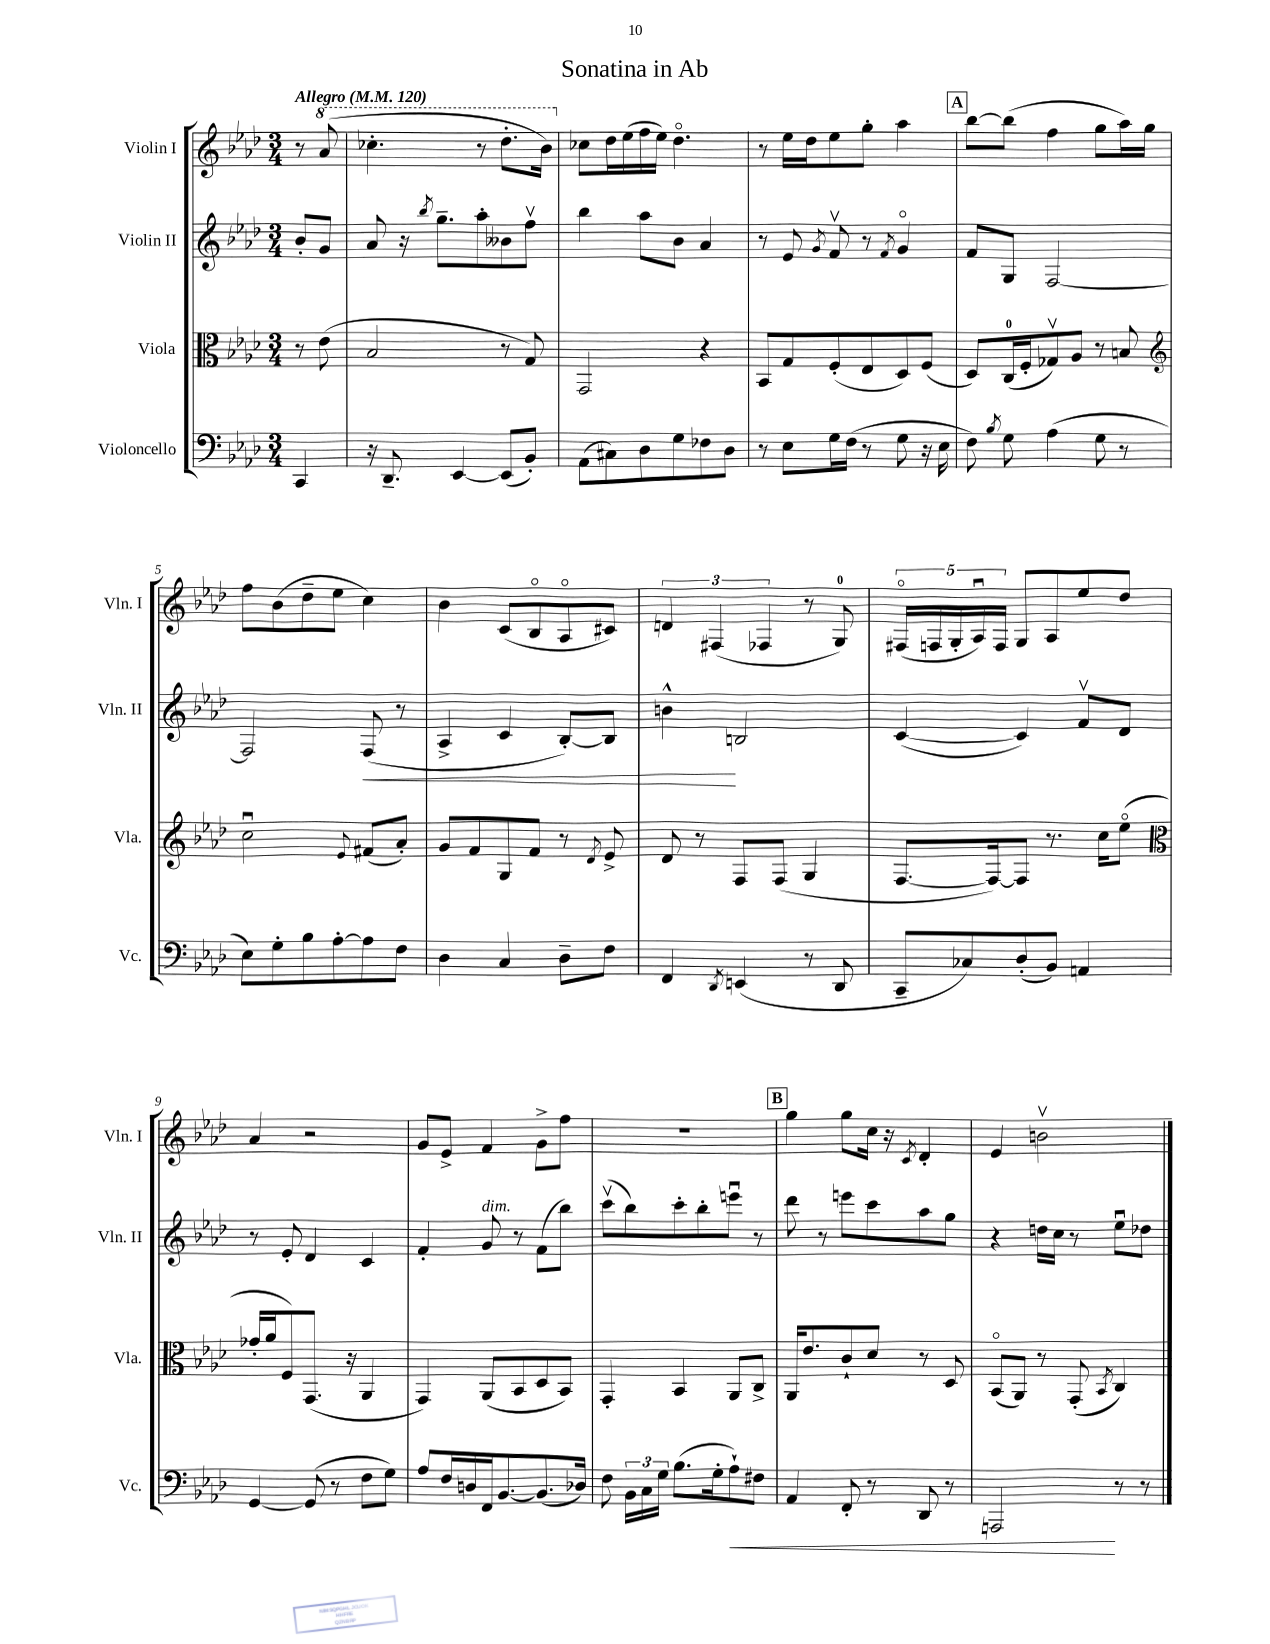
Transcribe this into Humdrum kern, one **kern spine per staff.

**kern	**kern	**kern	**kern
*staff4	*staff3	*staff2	*staff1
*clefF4	*clefC3	*clefG2	*clefG2
*k[b-e-a-d-]	*k[b-e-a-d-]	*k[b-e-a-d-]	*k[b-e-a-d-]
*M3/4	*M3/4	*M3/4	*M3/4
*MM120	*MM120	*MM120	*MM120
4CC	8r	8b-'	8r
.	(8e-	8g	(8aa-
=	=	=	=
16r	2B-	8a-	4.ccc-'
8.DD-~	.	.	.
.	.	16r	.
.	.	8qbb-	.
.	.	8.gg~	.
[4EE-	.	.	.
.	.	8aa-'	8r
(8EE-]	8r	8b--	8.ddd-'
8BB-')	8G)	8ffv	.
.	.	.	16bb-)
=	=	=	=
(8AA-	2GG	4bb-	8cc-
8C#)	.	.	16dd-
.	.	.	(16ee-
8D-	.	8aa-	16ff
.	.	.	16ee-)
8G	.	8b-	4.dd-o
8F-	4r	4a-	.
8D-	.	.	.
=	=	=	=
8r	8BB-	8r	8r
8E-	8G	8e-	16ee-
.	.	.	16dd-
.	.	8qg	.
16G	(8F'	8fv	8ee-
(16F	.	.	.
8r	8E-	8r	8gg'
.	.	8qf	.
8G	8D-)	4go	4aa-
16r	(8F	.	.
16E-	.	.	.
=	=	=	=
8F)	8D-)	8f	[8bb-
8qB-	.	.	.
8G	(16C	8G	(8bb-]
.	16F'	.	.
(4A-	8G-v)	[2F	4ff
.	8A-	.	.
8G	8r	.	8gg
8r	8B	.	16aa-)
.	.	.	16gg
=	=	=	=
*	*clefG2	*	*
8E-)	2ccu	2F]	8ff
8G'	.	.	(8b-
8B-	.	.	8dd-~
[8A-'	.	.	8ee-
.	8qqe-	.	.
8A-]	(8f#	(8F	4cc)
8F	8a-')	8r	.
=	=	=	=
4D-	8g	4A-^	4b-
.	8f	.	.
4C	8G	4c	(8c
.	8f	.	8B-o
8D-~	8r	[8B-')	8A-o
.	8qd-	.	.
8F	8e-^	8B-]	8c#)
=	=	=	=
4FF	8d-	4b^^	6d
.	8r	.	.
.	.	.	(6F#
8qDD-	.	.	.
(4EE	8F	2B	.
.	.	.	6F-
.	(8F	.	.
8r	4G	.	8r
8DD-	.	.	8G)
=	=	=	=
8CC~	[8.F	([4c	(20F#o
.	.	.	20F
.	.	.	20G'
8C-)	.	.	.
.	.	.	20A-u)
.	16F_)	.	.
.	.	.	20F
(8D-'	8F]	4c])	8G
8BB-)	8.r	.	8A-
4AA	.	8fv	8ee-
.	16cc	.	.
.	(8ee-o	8d-	8dd-
=	=	=	=
*	*clefC3	*	*
[4GG	16g-'	8r	4a-
.	16a-	.	.
.	8F)	8e-'	.
(8GG]	(8.GG	4d-	2r
8r	.	.	.
.	16r	.	.
8F	4AA-	4c	.
8G)	.	.	.
=	=	=	=
8A-	4GG)	4f'	8g
16F	.	.	8e-^
16D	.	.	.
16FF	(8AA-	8g	4f
[8.BB-	.	.	.
.	8BB-	8r	.
(8.BB-]	8D-	(8f	8g^
.	8BB-)	8bb-)	8ff
16D-)	.	.	.
=	=	=	=
8F	4GG'	(8cccv	2.r
24BB-	.	8bb-)	.
24C	.	.	.
24G	.	.	.
(8.B-	4BB-	8ccc'	.
.	.	8bb-'	.
16G'	.	.	.
8A-`)	8AA-	8eeeu	.
8F#	8C^	8r	.
=	=	=	=
4AA-	16AA-	8ddd-	4gg
.	8.e-	.	.
.	.	8r	.
8FF'	8c`	8eee	8gg
8r	8d-	8ccc	16cc
.	.	.	16r
.	.	.	8qc
8DD-	8r	8aa-	4d-'
8r	8D-	8gg	.
=	=	=	=
2AAA	(8BB-o	4r	4e-
.	8AA-)	.	.
.	8r	16dd	2bv
.	.	16cc	.
.	(8GG'	8r	.
.	8qBB-	.	.
8r	4C)	8ee-u	.
8r	.	8dd-	.
==	==	==	==
*-	*-	*-	*-
